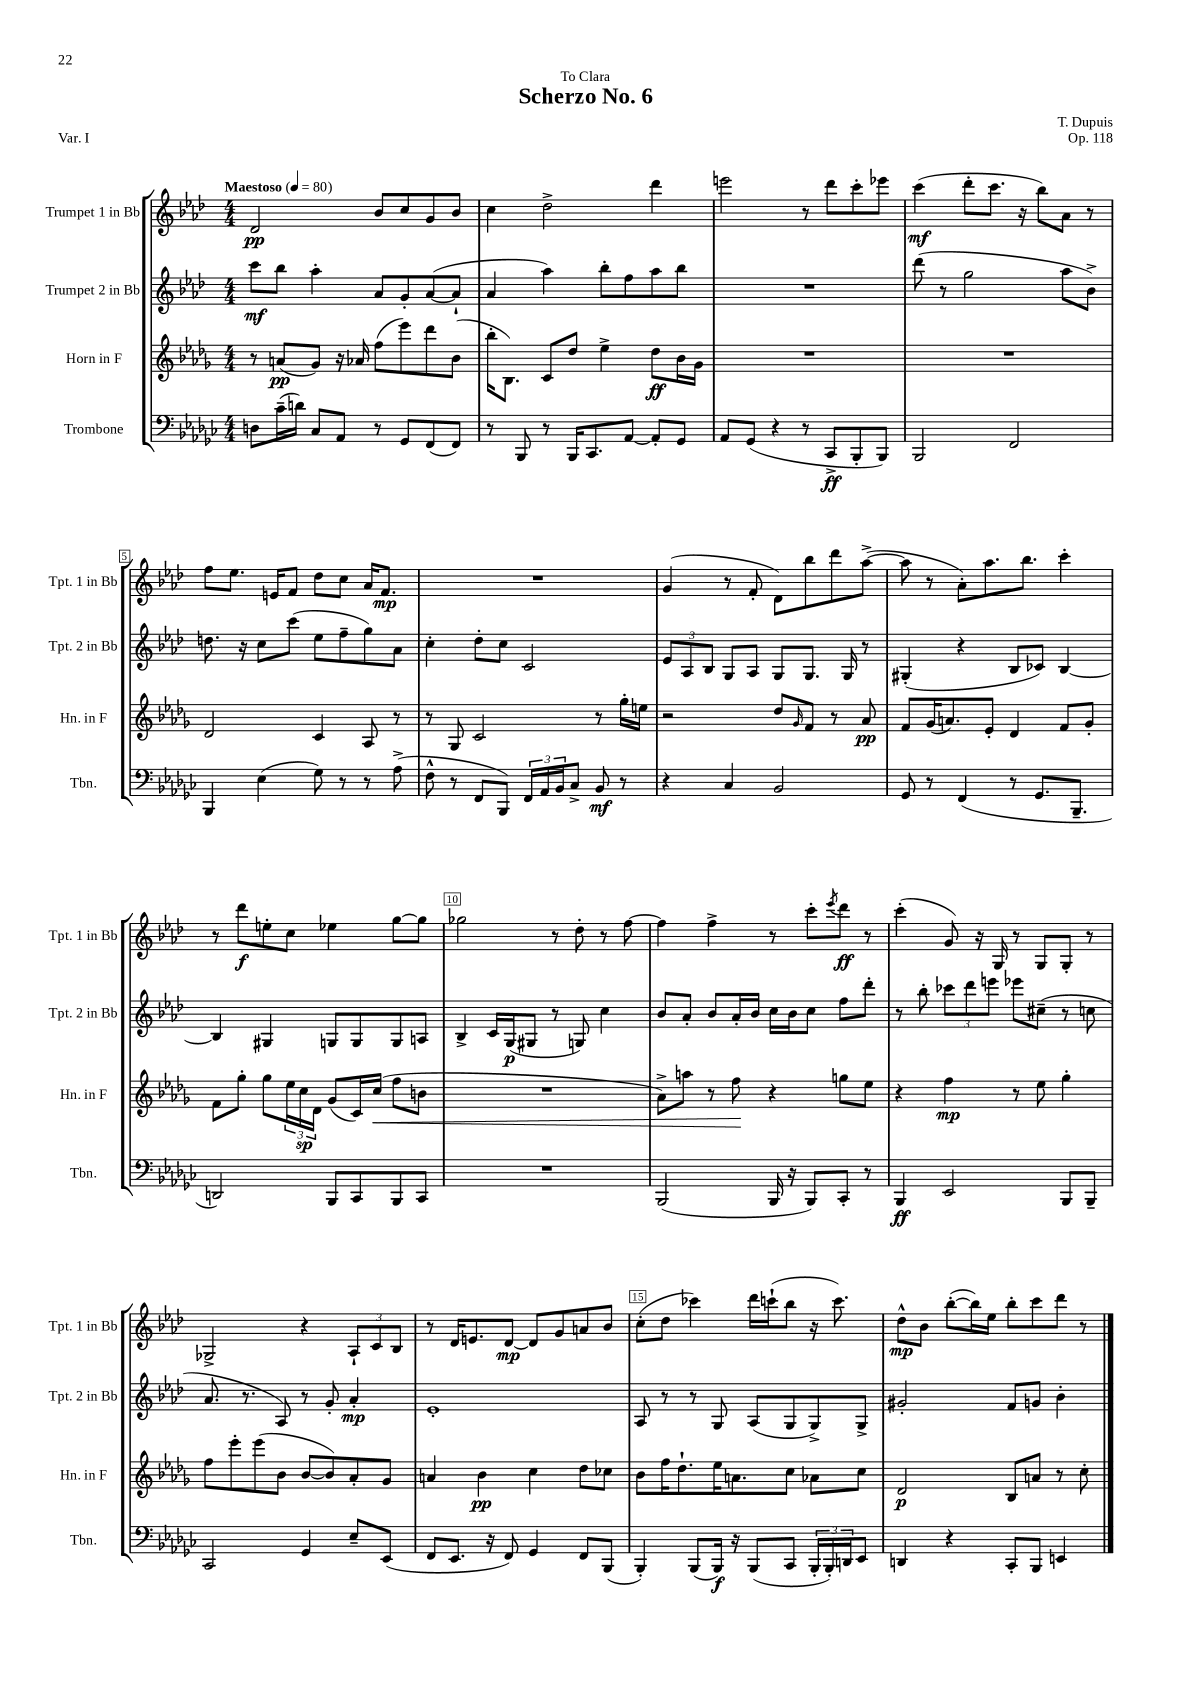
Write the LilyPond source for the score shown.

\header { title = "Scherzo No. 6" composer = "T. Dupuis" dedication = "To Clara" opus = "Op. 118" piece = "Var. I" }
<<
\new StaffGroup <<
\new Staff = "s0" \with { instrumentName = "Trumpet 1 in Bb" shortInstrumentName = "Tpt. 1 in Bb" } {
    \clef treble \key aes \major \numericTimeSignature \time 4/4 \tempo "Maestoso" 4 = 80
    des'2\pp bes'8 c''8 g'8 bes'8 |
    c''4 des''2-> des'''4 |
    e'''2 r8 des'''8 c'''8-. ees'''8 |
    c'''4\mf( des'''8-. c'''8. r16 bes''8) aes'8 r8 |
    f''8 ees''8. e'16 f'8 des''8 c''8 aes'16 f'8.\mp |
    R1 |
    g'4( r8 f'8-. des'8) bes''8 des'''8 aes''8~->( |
    aes''8 r8 aes'8-.) aes''8. bes''8. c'''4-. |
    r8 des'''8\f e''8-. c''8 ees''4 g''8~ g''8 |
    ges''2 r8 des''8-. r8 f''8~ |
    f''4 f''4-> r8 c'''8-. \acciaccatura { ees'''8 } des'''8\ff r8 |
    c'''4-.( g'8) r16 g16 r8 g8 g8-. r8 |
    ges2-> r4 \tuplet 3/2 { aes8-! c'8 bes8 } |
    r8 des'16 e'8. des'8~\mp des'8 g'8 a'8 bes'8 |
    c''8-.( des''8 ces'''4) des'''16 c'''16-!( bes''8 r16 c'''8.) |
    des''8-^\mp bes'8 bes''8~-.( bes''16) ees''16 bes''8-. c'''8 des'''8 r8 \bar "|." |
}
\new Staff = "s1" \with { instrumentName = "Trumpet 2 in Bb" shortInstrumentName = "Tpt. 2 in Bb" } {
    \clef treble \key aes \major \numericTimeSignature \time 4/4
    c'''8\mf bes''8 aes''4-. aes'8 g'8-. aes'8~( aes'8-! |
    aes'4 aes''4) bes''8-. f''8 aes''8 bes''8 |
    R1 |
    des'''8( r8 g''2 aes''8 bes'8->) |
    d''8. r16 c''8 c'''8( ees''8 f''8-- g''8) aes'8 |
    c''4-. des''8-. c''8 c'2 |
    \tuplet 3/2 { ees'8 aes8 bes8 } g8 aes8 g8 g8. g16 r8 |
    gis4-.( r4 bes8 ces'8) bes4~ |
    bes4 gis4 g8 g8 g8 a8 |
    bes4-> c'16 g16\p( gis8 r8 g8) c''4 |
    bes'8 aes'8-. bes'8 aes'16-. bes'16 c''16 bes'16 c''8 f''8 des'''8-. |
    r8 bes''8-. \tuplet 3/2 { ces'''8 des'''8 e'''8 } ees'''8 cis''8--( r8 c''8 |
    aes'8. r8. aes8) r8 g'8-. aes'4-.\mp |
    ees'1-. |
    aes8 r8 r8 g8 aes8( g8 g8->) g8-> |
    gis'2-. f'8 g'8 bes'4-. \bar "|." |
}
\new Staff = "s2" \with { instrumentName = "Horn in F" shortInstrumentName = "Hn. in F" } {
    \clef treble \key des \major \numericTimeSignature \time 4/4
    r8 a'8\pp( ges'8) r16 aes'16 f''8( ees'''8) des'''8 bes'8( |
    bes''16-. bes8.) c'8 des''8 ees''4-> des''8\ff bes'16 ges'16 |
    R1 |
    R1 |
    des'2 c'4 aes8 r8 |
    r8 ges8 c'2 r8 ges''16-. e''16 |
    r2 des''8 \grace { ges'16 } f'8 r8 aes'8\pp |
    f'8 ges'16( a'8.) ees'8-. des'4 f'8 ges'8-. |
    f'8 ges''8-. ges''8 \tuplet 3/2 { ees''16 c''16\sp des'16 } ges'8( c'16) c''16\<( f''8 b'8 |
    R1 |
    aes'8->) a''8 r8 f''8\! r4 g''8 ees''8 |
    r4 f''4\mp r8 ees''8 ges''4-. |
    f''8 ees'''8-. ees'''8( bes'8 bes'8~ bes'8) aes'8-. ges'8 |
    a'4 bes'4\pp c''4 des''8 ces''8 |
    bes'8 f''16 des''8.-! ees''16 a'8. c''8 aes'8 c''8 |
    des'2\p bes8 a'8 r8 c''8-. \bar "|." |
}
\new Staff = "s3" \with { instrumentName = "Trombone" shortInstrumentName = "Tbn." } {
    \clef bass \key ges \major \numericTimeSignature \time 4/4
    d8 ces'16--( d'16) ces8 aes,8 r8 ges,8 f,8( f,8) |
    r8 bes,,8 r8 bes,,16 ces,8. aes,8~ aes,8-. ges,8 |
    aes,8 ges,8( r4 r8 ces,8->\ff bes,,8-. bes,,8) |
    bes,,2 f,2 |
    bes,,4 ees4( ges8) r8 r8 aes8->( |
    f8-^ r8 f,8 bes,,8) \tuplet 3/2 { f,16 aes,16 bes,16 } ces8-> bes,8\mf r8 |
    r4 ces4 bes,2 |
    ges,8 r8 f,4( r8 ges,8. bes,,8.-- |
    d,2) bes,,8 ces,8 bes,,8 ces,8 |
    R1 |
    bes,,2( bes,,16 r16 bes,,8) ces,8-. r8 |
    bes,,4\ff ees,2 bes,,8 bes,,8-- |
    ces,2 ges,4 ees8-- ees,8( |
    f,8 ees,8. r16 f,8) ges,4 f,8 bes,,8( |
    bes,,4-.) bes,,8( bes,,16\f) r16 bes,,8( ces,8 \tuplet 3/2 { bes,,16-. bes,,16-.) d,16 } ees,8 |
    d,4 r4 ces,8-. bes,,8 e,4 \bar "|." |
}
>>
>>
\layout { \context { \Score \override BarNumber.break-visibility = ##(#f #t #t) barNumberVisibility = #(every-nth-bar-number-visible 5) \override BarNumber.stencil = #(make-stencil-boxer 0.1 0.3 ly:text-interface::print) } }
